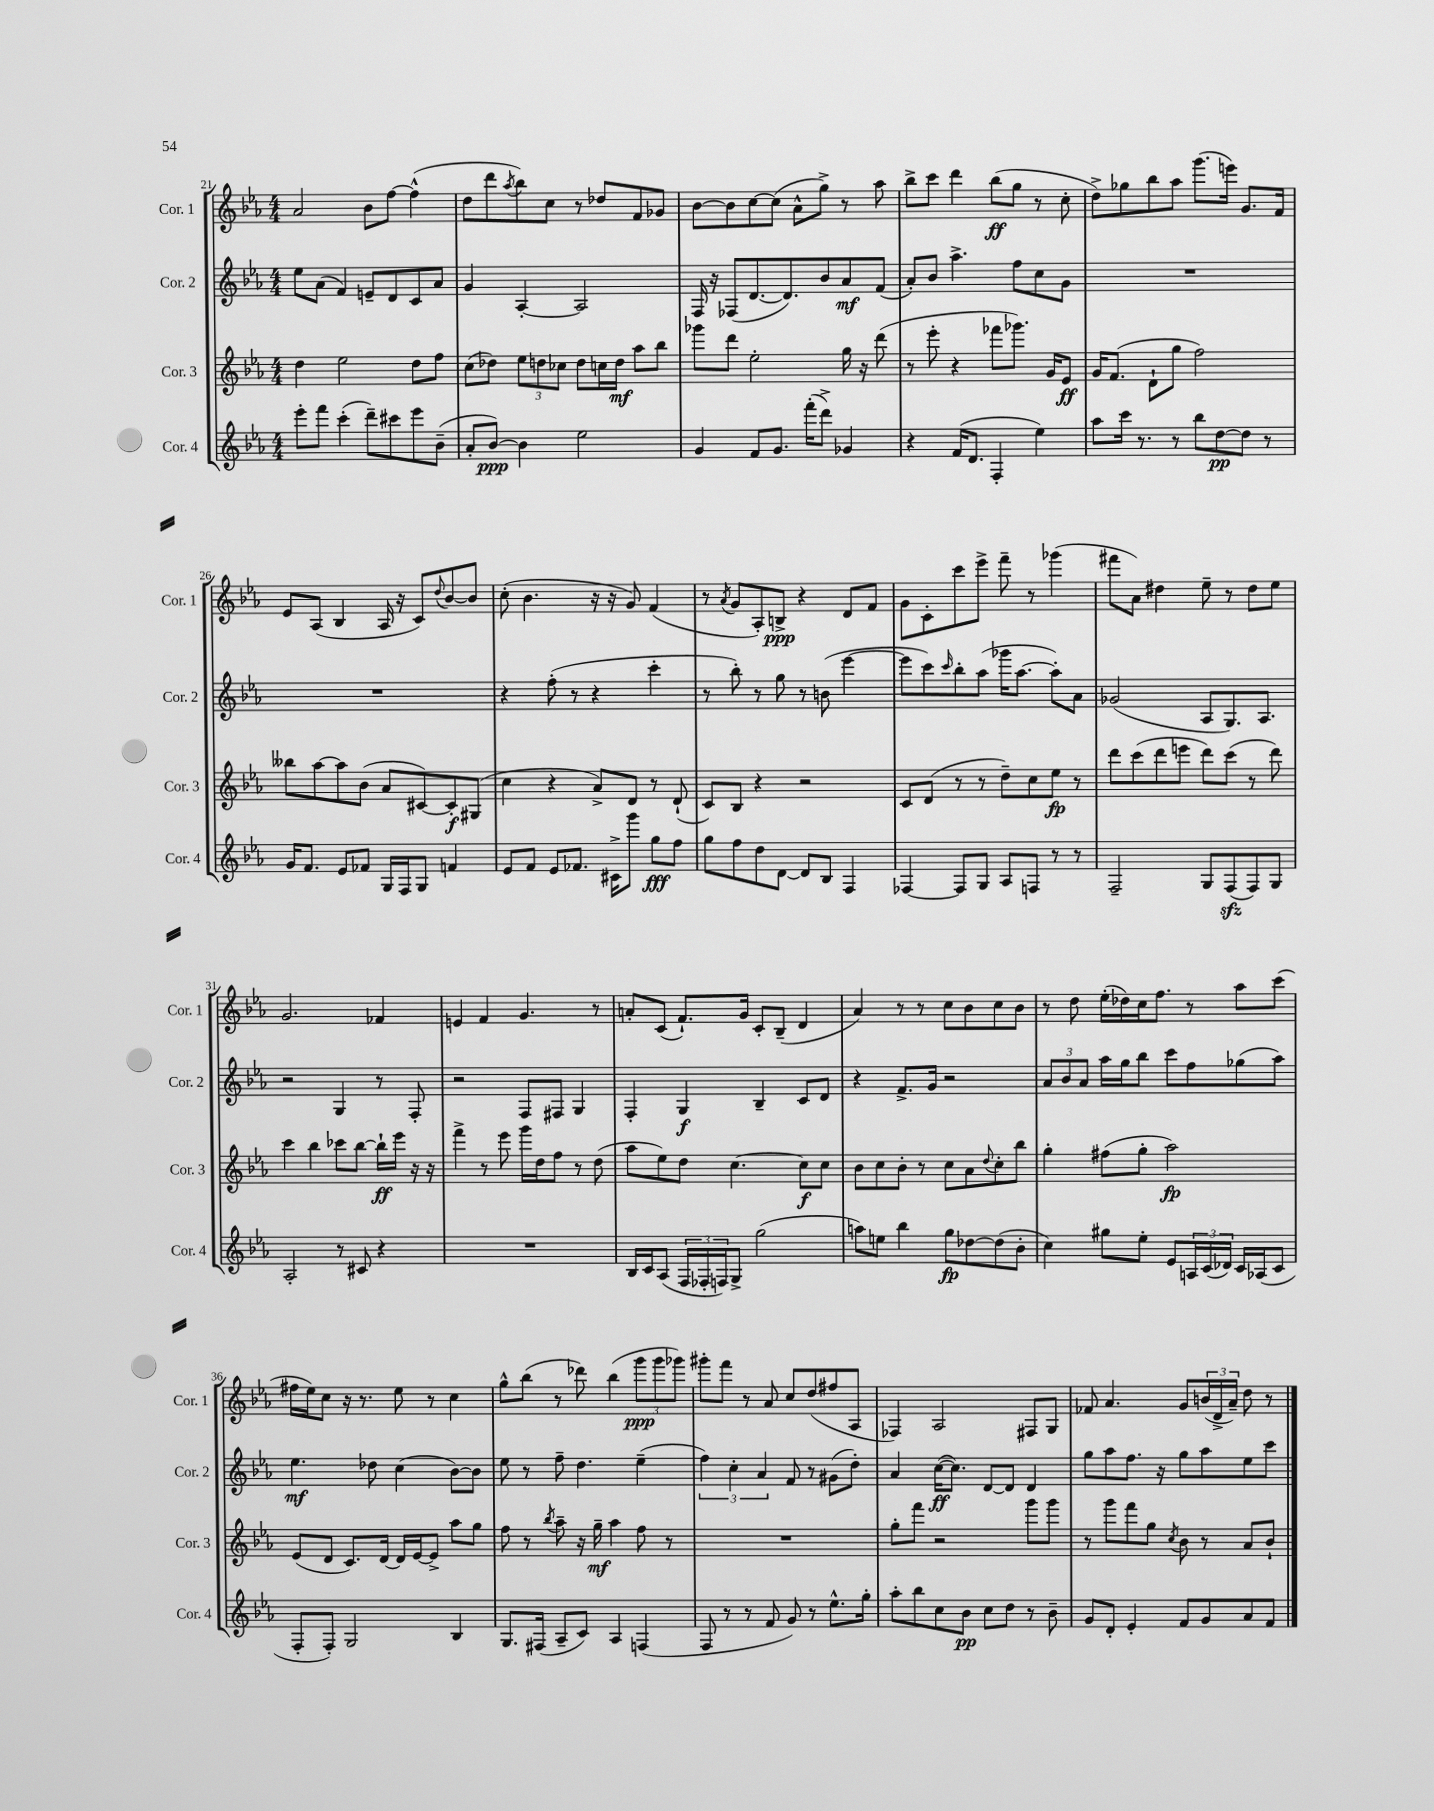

**kern	**kern	**kern	**kern
*staff4	*staff3	*staff2	*staff1
*clefG2	*clefG2	*clefG2	*clefG2
*k[b-e-a-]	*k[b-e-a-]	*k[b-e-a-]	*k[b-e-a-]
*M4/4	*M4/4	*M4/4	*M4/4
8eee-'\L	4dd\	8ee-\L	2a-/
8fff\J	.	(8a-\J	.
(4ccc'\	2ee-\	4f/)	.
8ddd~\L)	.	8e~/L	8b-\L
8ccc#\	.	8d/	[8ff\J
8eee-\	8dd\L	8c/	(4ff^^\]
(8b-~\J	8ff\J	8a-/J	.
=	=	=	=
8a-'/L	(8cc\L	4g/	8dd\L
[8b-/J)	8dd-\J)	.	8ddd\
.	.	.	8qaa-/
4b-\]	12ee-\L	[4A-'/	8bb-\)
.	12dd\	.	.
.	.	.	8cc\J
.	12cc-\J	.	.
2ee-\	8dd\L	2A-/]	8r
.	16cc\L	.	8dd-/L
.	16dd\JJ	.	.
.	8aa-\L	.	8f/
.	8bb-\J	.	8g-/J
=	=	=	=
4g/	8ggg-\L	16F/	[8b-\L
.	.	16r	.
.	8ddd\J	(8F-/L	8b-\]
8f/L	2ee-'\	[8.d/	[8cc\
8.g/J	.	.	(8cc\]J
.	.	8.d/])	.
.	.	.	8a-^^\L
(16fff'\LK	.	.	.
8ddd^\J)	.	8b-/	8gg^\J)
4g-/	16gg\	8a-/	8r
.	16r	.	.
.	(8ddd\	(8f/J	8aa-\
=	=	=	=
4r	8r	8a-'/L)	8bb-^\L
.	8eee-'\	8b-/J	8ccc\J
(16f/LK	4r	4.aa-^\	4ddd\
8.d/J	.	.	.
4F'/	8fff-\L	.	(8bb-\L
.	8.ggg-\J)	8ff\L	8gg\J
4ee-\)	.	8cc\	8r
.	16g/LK	.	.
.	8e-/J	8g\J	8cc'\
=	=	=	=
8aa-\L	16g/LK	1r	8dd^\L)
.	(8.f/J	.	.
16ccc\Jk	.	.	8gg-\
8.r	.	.	.
.	8d`\L	.	8bb-\
8r	8gg\J	.	8aa-\J
8bb-\L	2ff\)	.	(8.ggg\L
[8dd\	.	.	.
.	.	.	16eee\Jk)
8dd\]J	.	.	8.g/L
8r	.	.	.
.	.	.	16f/Jk
=	=	=	=
16g/LK	8bb--\L	1r	8e-/L
8.f/J	.	.	.
.	[8aa-\	.	(8A-/J
8e-/L	8aa-\]	.	4B-/
8f-/J	(8b-\J	.	.
16G/LL	8a-/L	.	16A-/
16F/J	.	.	16r
8G/J	[8c#/)	.	8c/L)
.	.	.	8qqdd/
4f/	8c#'/]	.	[8b-/
.	(8G#/J	.	8b-/]J
=	=	=	=
8e-/L	4cc\	4r	(8cc'\
8f/J	.	.	4.b-\
8e-/L	4r	(8ff'\	.
8.f-/J	.	8r	.
.	8a-^/L)	4r	16r
16c#^\LK	.	.	16r
8ggg\J	8d/J	.	8g/)
8gg\L	8r	4ccc'\	(4f/
8ff\J	(8d`/	.	.
=	=	=	=
8gg\L	8c/L)	8r	8r
.	.	.	8qa-/
8ff\	8B-/J	8bb-'\)	8g/L
8dd\	4r	8r	8A-'/)
[8d\J	.	8gg\	8B^/J
8d/]L	2r	8r	4r
8B-/J	.	(8b\	.
4F/	.	[4eee-\	8d/L
.	.	.	8f/J
=	=	=	=
[4F-/	8c/L	8eee-\]L	8g\L
.	(8d/J	8ccc\)	8c'\
.	.	16qqccc/	.
8F-/]L	8r	8bb-'\	8ccc\
8G/J	8r	(8aa-\J	8eee-^\J
8A-/L	8dd~\L)	16ggg-\LK	8fff~\
.	.	[8.aa-\J	.
8F/J	8cc\	.	8r
8r	8ee-\J	8aa-'\]L)	(4ggg-\
8r	8r	8a-\J	.
=	=	=	=
2F~/	8ddd\L	(2g-/	8fff#\L
.	(8ccc\	.	8a-\J)
.	8ddd\	.	4dd#\
.	8eee\J	.	.
8G/L	8ddd\L)	8A-/L	8ee-~\
(8F/	(8ccc\J	8.G/)	8r
8F/)	8r	.	8dd#\L
.	.	8.A-/J	.
8G/J	8ddd\)	.	8ee-\J
=	=	=	=
2A-'/	4ccc\	2r	2.g/
.	4bb-\	.	.
8r	8ccc-\L	4G/	.
8c#/	[8bb-\J	.	.
4r	16bb-`\]LL	8r	4f-/
.	16eee-\JJ	.	.
.	16r	8F'/	.
.	16r	.	.
=	=	=	=
1r	4fff^\	2r	4e/
.	8r	.	4f/
.	8eee-\	.	.
.	16ggg\LL	8F/L	4.g/
.	16dd\J	.	.
.	8ff\J	8F#/J	.
.	8r	4G/	.
.	(8dd\	.	8r
=	=	=	=
16B-/LL	8aa-\L	4F'/	8a'/L
16c/J	.	.	.
(8A-/J	8ee-\)	.	(8c/J
24F/LL	8dd\J	4G/	8.f`/L)
24F-'/	.	.	.
24F/J)	.	.	.
8G^/J	[4.cc\	.	.
.	.	.	16g/Jk
(2gg\	.	4B-~/	8c'/L
.	.	.	(8B-~/J
.	8cc\]L	8c/L	4d/
.	8cc\J	8d/J	.
=	=	=	=
8aa\L)	8b-\L	4r	4a-/)
8ee\J	8cc\	.	.
4bb-\	8b-'\J	8.f^/L	8r
.	8r	.	8r
.	.	16g/Jk	.
8gg\L	8cc\L	2r	8cc\L
[8dd-\	8a-\	.	8b-\
.	8qqdd/	.	.
(8dd-\]	8cc'\	.	8cc\
8b-'\J	8bb-\J	.	8b-\J
=	=	=	=
4cc\)	4gg'\	12a-/L	8r
.	.	12b-/	.
.	.	.	8dd\
.	.	12a-/J	.
8gg#\L	(8ff#\L	16aa-\LL	(16ee-'\LL
.	.	16gg\J	16dd-\)
8ee-'\J	8gg'\J	8bb-\J	16cc\J
.	.	.	8.ff\J
8e-/L	2aa-\)	8ccc\L	.
24A/L	.	8ff\	8r
(24c/	.	.	.
24d-/JJ)	.	.	.
16c/LL	.	(8gg-\	8aa-\L
(16A-/J	.	.	.
8c/J	.	8aa-\J)	(8ccc\J
=	=	=	=
8F'/L	(8e-/L	4.ee-\	16ff#\LL
.	.	.	16ee-\J)
8F'/J)	8d/J	.	8cc\J
2G/	8.c/L)	.	16r
.	.	.	8.r
.	.	8dd-\	.
.	[16d/Jk	.	.
.	16d/]LL	(4cc\	8ee-\
.	[16e-/J	.	.
.	8e-^/]J	.	8r
4B-/	8aa-\L	[8b-\L)	4cc\
.	8gg\J	8b-\]J	.
=	=	=	=
8.G/L	8ff\	8ee-\	8gg^^\L
.	8r	8r	(8bb-\J
(16F#/Jk	.	.	.
.	8qbb-/	.	.
8A-~/L	8aa-~\	8ff~\	8r
8c/J)	16r	4.dd\	8ddd-\)
.	16gg~\	.	.
4A-/	4aa-\	.	(4bb-\
(4F/	8ff\	(4ee-~\	12ggg\L
.	.	.	12ggg\
.	8r	.	.
.	.	.	12ggg-\J)
=	=	=	=
8F/	1r	6ff\)	8ggg#'\L
8r	.	.	8fff\J
.	.	6cc'\	.
8r	.	.	8r
.	.	6a-/	.
8f/	.	.	8a-/
8g/)	.	8f/	8cc/L
8r	.	8r	(8dd/
8.ee-^^\L	.	(8g#\L	8ff#/
.	.	8dd'\J)	8A-/J
16gg'\Jk	.	.	.
=	=	=	=
8aa-'\L	8gg'\L	4a-/	4F-/)
8bb-\	8fff\J	.	.
8cc\	2r	([16cc\LK	2A-/
.	.	8.cc\]J)	.
8b-\J	.	.	.
8cc\L	.	[8d/L	.
8dd\J	.	8d/]J	.
8r	8ggg\L	4d/	8F#/L
8b-~\	8ggg\J	.	8G/J
=	=	=	=
8g/L	8r	8gg\L	8f-/
8d'/J	8ggg\L	8aa-\	4.a-/
4e-'/	8fff\	8.ff\J	.
.	8gg\J	.	.
.	.	16r	.
.	8qcc/	.	.
8f/L	8b-\	8gg\L	8g/L
8g/	8r	8aa-\	(24b/L
.	.	.	24d^/
.	.	.	24a-~/JJ)
8a-/	8a-/L	8ee-\	8dd\
8f/J	8b-`/J	8ccc\J	8r
==	==	==	==
*-	*-	*-	*-
